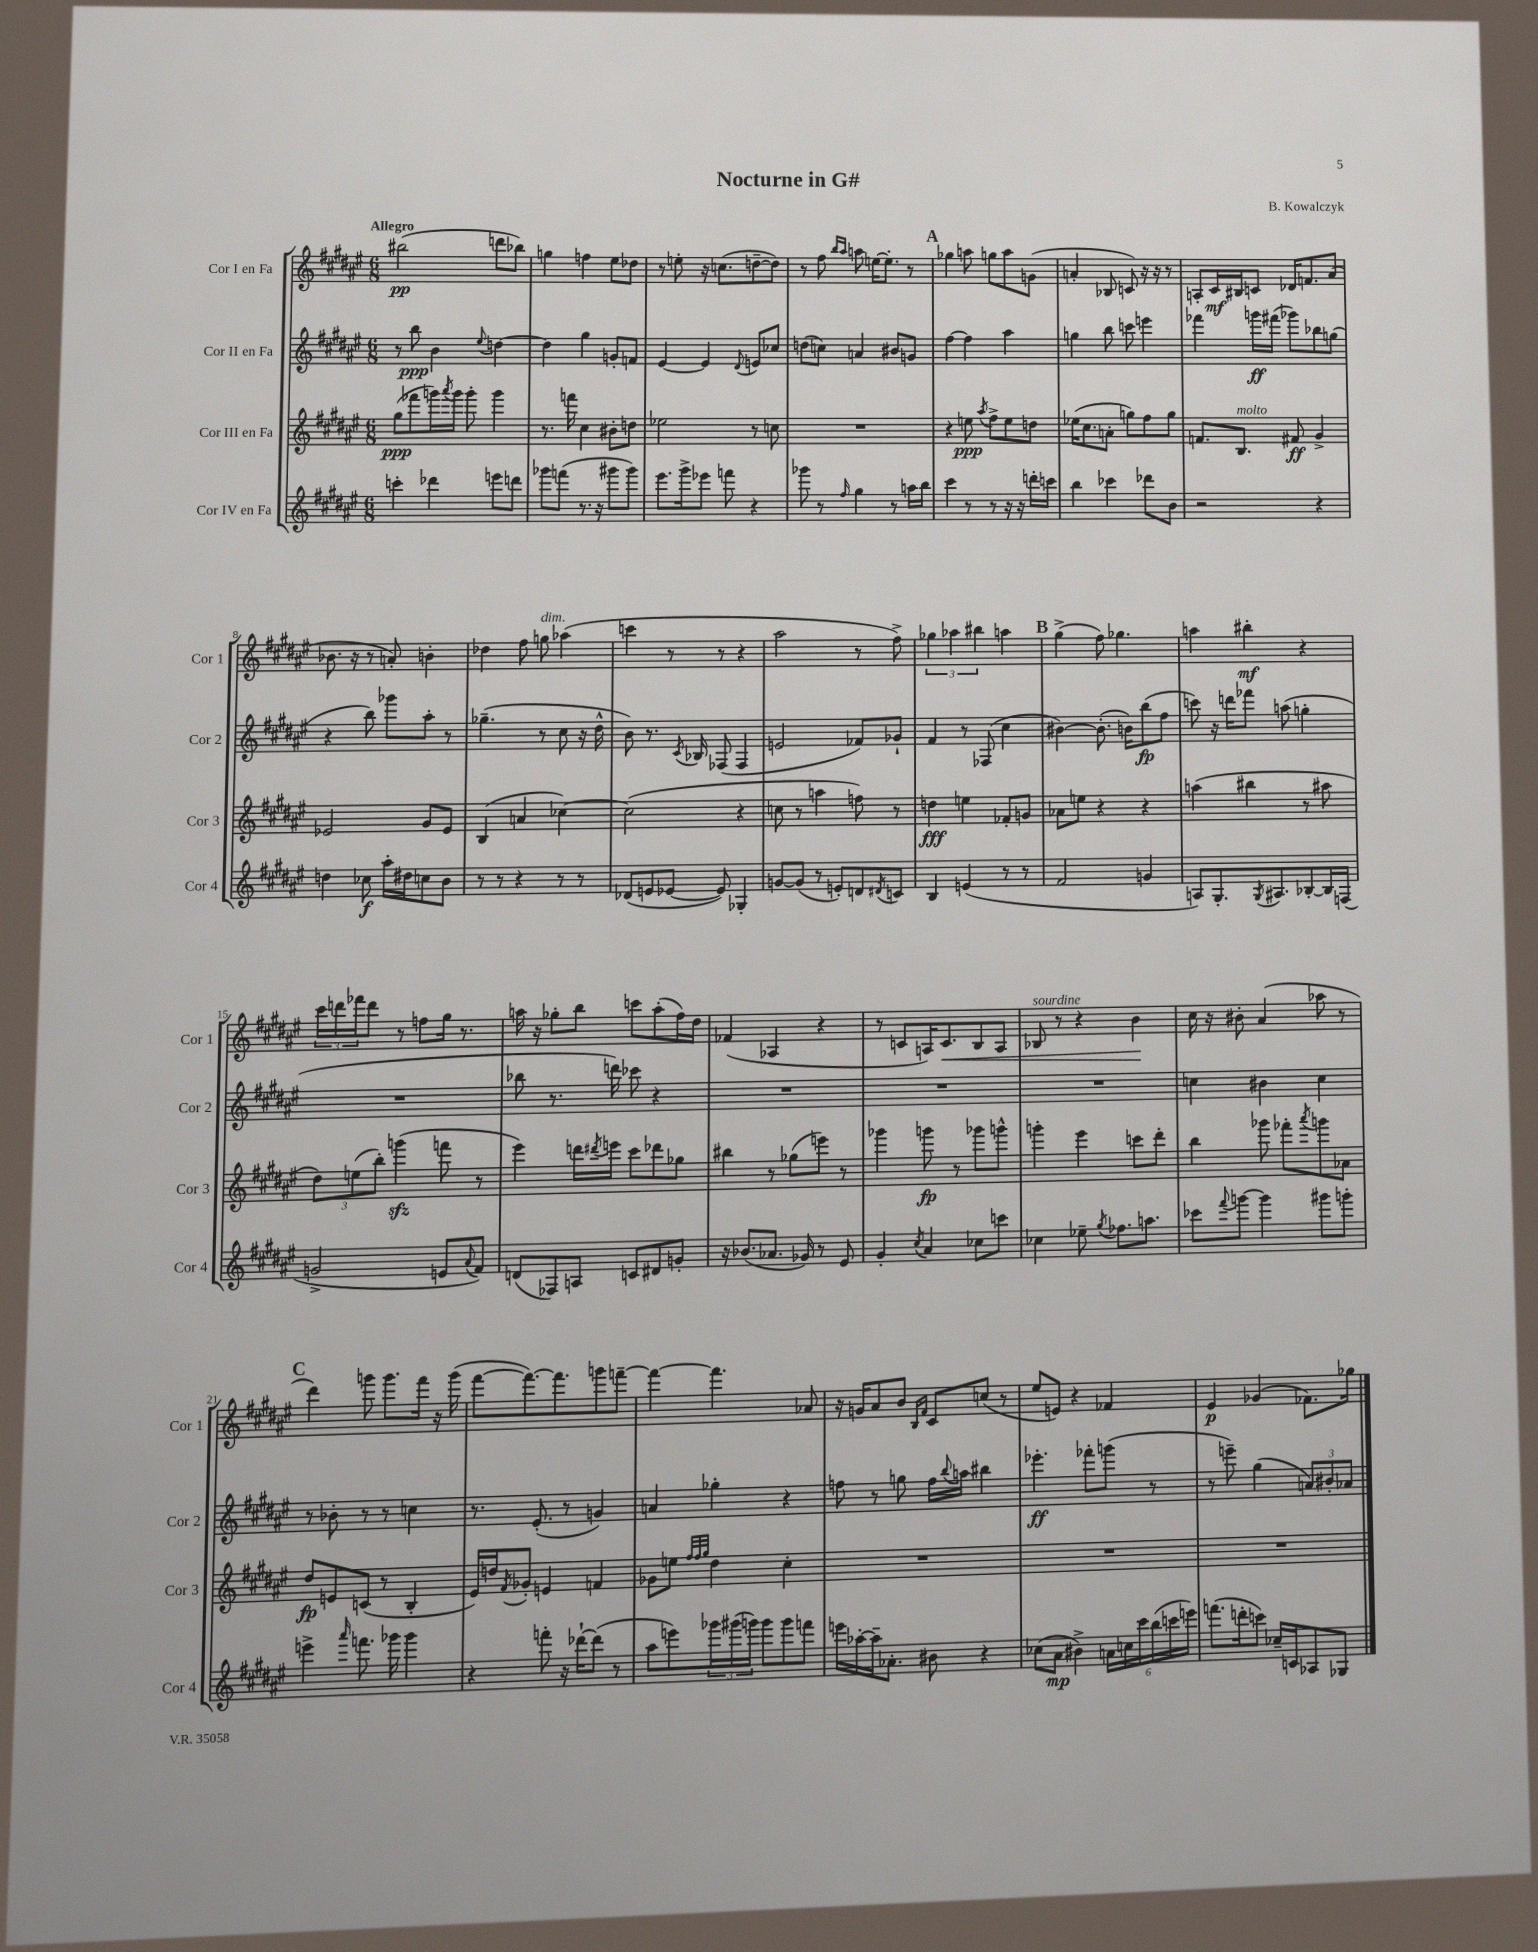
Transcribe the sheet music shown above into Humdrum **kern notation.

**kern	**dynam	**kern	**dynam	**kern	**dynam	**kern	**dynam
*part4	*part4	*part3	*part3	*part2	*part2	*part1	*part1
*staff4	*staff4	*staff3	*staff3	*staff2	*staff2	*staff1	*staff1
*I"Cor IV en Fa	*	*I"Cor III en Fa	*	*I"Cor II en Fa	*	*I"Cor I en Fa	*
*I'Cor 4	*	*I'Cor 3	*	*I'Cor 2	*	*I'Cor 1	*
*clefG2	*	*clefG2	*	*clefG2	*	*clefG2	*
*k[f#c#g#d#a#e#]	*	*k[f#c#g#d#a#e#]	*	*k[f#c#g#d#a#e#]	*	*k[f#c#g#d#a#e#]	*
*M6/8	*	*M6/8	*	*M6/8	*	*M6/8	*
=1	=1	=1	=1	=1	=1	=1	=1
!	!	!	!	!	!	!LO:TX:a:B:t=Allegro	!
4cccn'\	.	(8gg#\L	ppp	8r	.	(2bb#X\	pp
.	.	8fff-X\	.	8bb\	ppp	.	.
4ddd-X\	.	16gggn\L)	.	4b\	.	.	.
.	.	8qaaa#/	.	.	.	.	.
.	.	16ggg\JJ	.	.	.	.	.
.	.	8ggg'\	.	.	.	.	.
.	.	.	.	8qqee#/	.	.	.
8eeen\L	.	4ggg\	.	[4ddn\	.	8dddn\L	.
8dddn\J	.	.	.	.	.	8bb-X\J)	.
=2	=2	=2	=2	=2	=2	=2	=2
8ggg-X\L	.	8.r	.	4dd\]	.	4ggn\	.
(8fffn\J	.	.	.	.	.	.	.
.	.	16fffn\	.	.	.	.	.
8.r	.	4cc#\	.	4gg#\	.	4ffn\	.
16r	.	.	.	.	.	.	.
8ggg#X\L	.	8b#X'\L	.	8gn'/L	.	8ee#\L	.
8ggg#\J)	.	8ddn\J	.	8fn/J	.	8dd-X\J	.
=3	=3	=3	=3	=3	=3	=3	=3
8.eee#\L	.	2ee-X\	.	[4e#/	.	8r	.
.	.	.	.	.	.	8een'\	.
16ggg#^\k	.	.	.	.	.	.	.
8eee-X\J	.	.	.	4e#/]	.	16r	.
.	.	.	.	.	.	(8.ccn\L	.
8fffn\	.	.	.	.	.	.	.
.	.	.	.	8qqd#/	.	.	.
4r	.	8r	.	8en/L	.	[8ddn~\	.
.	.	8ccn\	.	8cc-X/J	.	8dd\J])	.
=4	=4	=4	=4	=4	=4	=4	=4
8ggg-X\	.	2.r	.	(8ddn\L	.	8r	.
8r	.	.	.	8ccn\J)	.	8ff#\	.
.	.	.	.	.	.	16qqbb/LL	.
16qqff#/	.	.	.	.	.	16qqaa#/JJ	.
4gg#\	.	.	.	4an/	.	8aan\	.
.	.	.	.	.	.	[16een\KL	.
.	.	.	.	.	.	8.ee'\J]	.
8r	.	.	.	8b#X/L	.	.	.
16aan\LL	.	.	.	8gn/J	.	8r	.
16bb\JJ	.	.	.	.	.	.	.
!!LO:REH:place=s1:t=A
=5	=5	=5	=5	=5	=5	=5	=5
4ccc#\	.	4r	.	[4ff#\	.	4gg-X\	.
8r	.	8een\	ppp	4ff#\]	.	8aan\	.
.	.	8qaa#/	.	.	.	.	.
8r	.	8ff#^\L	.	.	.	8ggn\L	.
16r	.	8ee\	.	4aa#\	.	8aa\	.
16r	.	.	.	.	.	.	.
16dddn'\LL	.	8ddn\J	.	.	.	(8gn\J	.
16cccn\JJ	.	.	.	.	.	.	.
=6	=6	=6	=6	=6	=6	=6	=6
4bb\	.	(16ee-X\KL	.	4ggn\	.	4an'/	.
.	.	8.cc#\	.	.	.	.	.
4ccc-X\	.	8an'\J	.	8bb\	.	8B-X/	.
.	.	8ggn\L)	.	8cccn\	.	8cn/)	.
8ddd-X\L	.	8ff#\	.	4eeen\	.	16r	.
.	.	.	.	.	.	16r	.
8b\J	.	8gg\J	.	.	.	8r	.
=7	=7	=7	=7	=7	=7	=7	=7
2r	.	8.fn/L	.	4fff-X\	.	8An'/L	.
.	.	.	.	.	.	16c#/L	mf
!	!	!LO:TX:a:i:t=molto	!	!	!	!	!
.	.	8.B/J	.	.	.	16B#X/J	.
.	.	.	.	16gggn\LL	ff	8cn/J	.
.	.	.	.	(16fff#X\JJ	.	.	.
.	.	8f#X/	ff	8ggg-X\L)	.	16d-X/KL	.
.	.	.	.	.	.	8.fn/	.
4r	.	4g#^/	.	8bb-X\	.	.	.
.	.	.	.	(8ggn\J	.	(8a#/J	.
!!LO:LB:g=z
=8	=8	=8	=8	=8	=8	=8	=8
4ddn\	.	2e-X/	.	4r	.	8.b-X\	.
.	.	.	.	.	.	16r	.
8cc-X\	f	.	.	8bb\)	.	8r	.
16aa#'\LL	.	.	.	8ggg-X\L	.	8an'/)	.
16dd#X\J	.	.	.	.	.	.	.
8ccn\	.	8g#/L	.	8aa#'\J	.	4bn'\	.
8b\J	.	8e-/J	.	8r	.	.	.
=9	=9	=9	=9	=9	=9	=9	=9
8r	.	(4B/	.	(4.gg-X~\	.	4dd-X\	.
8r	.	.	.	.	.	.	.
4r	.	4an/	.	.	.	8ff#\	.
!	!	!	!	!	!	!LO:TX:a:i:t=dim.	!
.	.	.	.	8r	.	8ggn\	.
8r	.	[4cc-X\)	.	8cc#\	.	(4aa-X\	.
8r	.	.	.	16r	.	.	.
.	.	.	.	16dd#^^\	.	.	.
=10	=10	=10	=10	=10	=10	=10	=10
(8d-X/L	.	(2cc-\]	.	8b\)	.	4cccn\	.
8en/	.	.	.	8.r	.	.	.
[8e-X/J	.	.	.	.	.	8r	.
.	.	.	.	8qc#/	.	.	.
.	.	.	.	16B-X/	.	.	.
8e-/])	.	.	.	(8F-X/	.	8r	.
4G-X'/	.	4r	.	4F-/	.	4r	.
=11	=11	=11	=11	=11	=11	=11	=11
[8gn/L	.	8ccn\	.	2en/	.	2aa#\	.
(8g/J]	.	8r	.	.	.	.	.
8r	.	4aan\	.	.	.	.	.
8en'/L)	.	.	.	.	.	.	.
8dn/	.	8ffn\)	.	8f-X/L)	.	8r	.
8qd#X/	.	.	.	.	.	.	.
8cn/J	.	8r	.	8g-X`/J	.	8ff#^\)	.
=12	=12	=12	=12	=12	=12	=12	=12
4B/	.	4ddn\	fff	4f#/	.	6gg-X\	.
.	.	.	.	.	.	6aa-X\	.
(4en/	.	4een\	.	8r	.	.	.
.	.	.	.	.	.	6bb#X\	.
.	.	.	.	(8F-X/	.	.	.
8r	.	8f-X'/L	.	4cc#\	.	4aan\	.
8r	.	8gn/J	.	.	.	.	.
!!LO:REH:place=s1:t=B
=13	=13	=13	=13	=13	=13	=13	=13
2f#/	.	8a-X\L	.	[4b#X\)	.	(4gg#^\	.
.	.	8een\J	.	.	.	.	.
.	.	4r	.	(8.b#'\]	.	8ff#\)	.
.	.	.	.	.	.	4.gg-X\	.
.	.	.	.	16bn\KL)	.	.	.
4gn/	.	4r	.	(8bb\	fp	.	.
.	.	.	.	8ff#\J	.	.	.
=14	=14	=14	=14	=14	=14	=14	=14
8An/L)	.	(4aan\	.	8cccn\)	.	4aan\	.
8.G#'/	.	.	.	16r	.	.	.
.	.	.	.	16dddn\KL	.	.	.
.	.	4bb#X\	.	8fff-X\J	.	4bb#X'\	mf
8qG#/	.	.	.	.	.	.	.
8.A#X/	.	.	.	.	.	.	.
.	.	.	.	(8aan\	.	.	.
[8B-X'/	.	8r	.	4ggn'\	.	4r	.
16B-/L]	.	8aa#X\	.	.	.	.	.
(16Fn/JJ	.	.	.	.	.	.	.
!!LO:LB:g=z
=15	=15	=15	=15	=15	=15	=15	=15
2gn^/	.	12dd#\L)	.	2.r	.	24ccc#\LL	.
.	.	.	.	.	.	24dddn\	.
.	.	(12een\	.	.	.	24fff-X\J	.
.	.	.	.	.	.	8ddd\J	.
.	.	12bb'\J)	.	.	.	.	.
.	.	(4gggnzz\	.	.	.	8r	.
.	.	.	.	.	.	8ffn\L	.
8en/L	.	8fffn\	.	.	.	16gg#\Jk	.
.	.	.	.	.	.	8.r	.
8qqa#/	.	.	.	.	.	.	.
8f#/J)	.	8r	.	.	.	.	.
=16	=16	=16	=16	=16	=16	=16	=16
(8dn/L	.	4eee#\)	.	8bb-X\	.	16aan\	.
.	.	.	.	.	.	16r	.
8F-X/)	.	.	.	8.r	.	8gg-X'\L	.
8An/J	.	16dddn\LL	.	.	.	8bb\J	.
.	.	8qddd#X/	.	.	.	.	.
.	.	16eeen\JJ	.	16dddn\)	.	.	.
8cn/L	.	8ccc#\L	.	8ccc-X\	.	8cccn\L	.
8d#X/	.	8ddd-X\	.	4r	.	(8aa'\	.
8gn'/J	.	8gg-X\J	.	.	.	16ff#\L)	.
.	.	.	.	.	.	16dd#\JJ	.
=17	=17	=17	=17	=17	=17	=17	=17
16r	.	4bb#X\	.	2.r	.	(4f-X/	.
(8.b-X/L	.	.	.	.	.	.	.
8.a-X/J	.	8r	.	.	.	4A-X/	.
.	.	(8gg-X\L	.	.	.	.	.
16g-X/)	.	.	.	.	.	.	.
8r	.	8eeen\J)	.	.	.	4r	.
8e#/	.	8r	.	.	.	.	.
=18	=18	=18	=18	=18	=18	=18	=18
4g#'/	.	4ggg-X\	.	2.r	.	8r	.
.	.	.	.	.	.	8cn/L	.
8qcc#/	.	.	.	.	.	.	.
4a#/	.	8gggn\	fp	.	.	16An/K)	.
!	!	!	!	!	!	!	!LO:HP:b
.	.	.	.	.	.	8.c/	<
.	.	8r	.	.	.	.	.
8cc-X\L	.	8ggg-X\L	.	.	.	8B/	.
8cccn\J	.	8gggn^^\J	.	.	.	8A/J	.
=19	=19	=19	=19	=19	=19	=19	=19
!	!	!	!	!	!	!LO:TX:a:i:t=sourdine	!
4cc-X\	.	4gggn'\	.	2.r	.	8B-X/	.
.	.	.	.	.	.	8r	.
8ee-X~\	.	4eee#\	.	.	.	4r	.
8qgg#/	.	.	.	.	.	.	.
8.ff-X\L	.	.	.	.	.	.	.
.	.	8cccn\L	.	.	.	4b\	.
8.aan\J	.	.	.	.	.	.	.
.	.	8ddd#'\J	.	.	.	.	.
.	.	.	.	.	.	.	[
=20	=20	=20	=20	=20	=20	=20	=20
8ccc-X\L	.	4bb\	.	4ccn\	.	16cc#\	.
.	.	.	.	.	.	16r	.
8qqfff#/	.	.	.	.	.	.	.
[8gggn\J	.	.	.	.	.	8b#X'\	.
4ggg\]	.	8ggg-X\	.	4b#X\	.	(4a#/	.
.	.	8fff-X'\L	.	.	.	.	.
.	.	8qaaa#/	.	.	.	.	.
8ggg#X\L	.	8gggn\	.	4cc\	.	8aa-X\	.
8gggn'\J	.	8a-X\J	.	.	.	8r	.
!!LO:LB:g=z
!!LO:REH:place=s1:t=C
=21	=21	=21	=21	=21	=21	=21	=21
4eeen^\	.	8dd#/L	fp	8r	.	4ddd#\)	.
.	.	8en/	.	8b-X'\	.	.	.
16qqaaa#/	.	.	.	.	.	.	.
8.fffn\	.	(8cn/J	.	8r	.	8gggn\	.
.	.	8r	.	8r	.	8.ggg\L	.
16ggg-X\	.	.	.	.	.	.	.
4ggg-\	.	4B'/	.	4ccn\	.	.	.
.	.	.	.	.	.	16fff#\Jk	.
.	.	.	.	.	.	16r	.
.	.	.	.	.	.	(16ggg\	.
=22	=22	=22	=22	=22	=22	=22	=22
4r	.	16e#/LL)	.	8.r	.	[8fff#\L	.
.	.	16ddn/J	.	.	.	.	.
.	.	8qf#/	.	.	.	.	.
.	.	8g-X'/J	.	.	.	8.fff#\_)	.
.	.	.	.	(8.e#'/	.	.	.
8fffn'\	.	4en/	.	.	.	.	.
.	.	.	.	.	.	8.fff#\]	.
16r	.	.	.	8r	.	.	.
[16ddd-X`\KL	.	.	.	.	.	.	.
(8ddd-\J]	.	4fn/	.	4gn/)	.	8gggn\	.
8r	.	.	.	.	.	[8fffn~\J	.
=23	=23	=23	=23	=23	=23	=23	=23
8aa#\L	.	8g-X\L	.	4an/	.	4fff\_	.
8eeen\)	.	8een\J	.	.	.	.	.
.	.	32qqff#/LLL	.	.	.	.	.
.	.	32qqff#/	.	.	.	.	.
.	.	32qqgg#/JJJ	.	.	.	.	.
24ggg-X\L	.	4dd#\	.	4gg-X'\	.	4.fff\]	.
(24ggg#X\	.	.	.	.	.	.	.
24gggn\JJ)	.	.	.	.	.	.	.
8ggg\L	.	.	.	.	.	.	.
8ggg\	.	4cc#'\	.	4r	.	.	.
8fffn\J	.	.	.	.	.	8a-X/	.
=24	=24	=24	=24	=24	=24	=24	=24
16eeen\LL	.	2.r	.	8ffn\	.	16r	.
[16aa-X'\	.	.	.	.	.	16gn/KL	.
16aa-~\J]	.	.	.	8r	.	8a#/	.
8.a-X'\J	.	.	.	.	.	.	.
.	.	.	.	8ggn\	.	8b/J	.
.	.	.	.	.	.	16qqB/LL	.
.	.	.	.	.	.	16qqf#/JJ	.
8b#X\	.	.	.	16ff\LL	.	8c#/L	.
.	.	.	.	8qqbb/	.	.	.
.	.	.	.	16aan\JJ	.	.	.
4r	.	.	.	4bb#X\	.	(8ccn/J	.
.	.	.	.	.	.	8r	.
=25	=25	=25	=25	=25	=25	=25	=25
(8cc-X\L	.	2.r	.	4.eee-X'\	ff	8ee#/L	.
8a#\J	mp	.	.	.	.	8en/J)	.
4b#X^\)	.	.	.	.	.	4r	.
.	.	.	.	8fff-X'\L	.	.	.
24an\LL	.	.	.	(8gggn\J	.	4f-X/	.
24ccn\	.	.	.	.	.	.	.
24ccc#\	.	.	.	.	.	.	.
(24bb\	.	.	.	8r	.	.	.
24cccn\	.	.	.	.	.	.	.
24eeen\JJ)	.	.	.	.	.	.	.
=26	=26	=26	=26	=26	=26	=26	=26
(8.fffn\L	.	2.r	.	8r	.	4e#/	p
.	.	.	.	8eeen~\)	.	.	.
16dddn'\k	.	.	.	.	.	.	.
8cccn\J)	.	.	.	(4gg#\	.	(4g-X/	.
16cc-X~/LL	.	.	.	.	.	.	.
16cn/J	.	.	.	.	.	.	.
8A-X/	.	.	.	12an/L)	.	8.f-X\L)	.
.	.	.	.	12b#X'/	.	.	.
8G-X/J	.	.	.	.	.	.	.
.	.	.	.	12a-X/J	.	.	.
.	.	.	.	.	.	16gg-X\Jk	.
==	==	==	==	==	==	==	==
*-	*-	*-	*-	*-	*-	*-	*-
